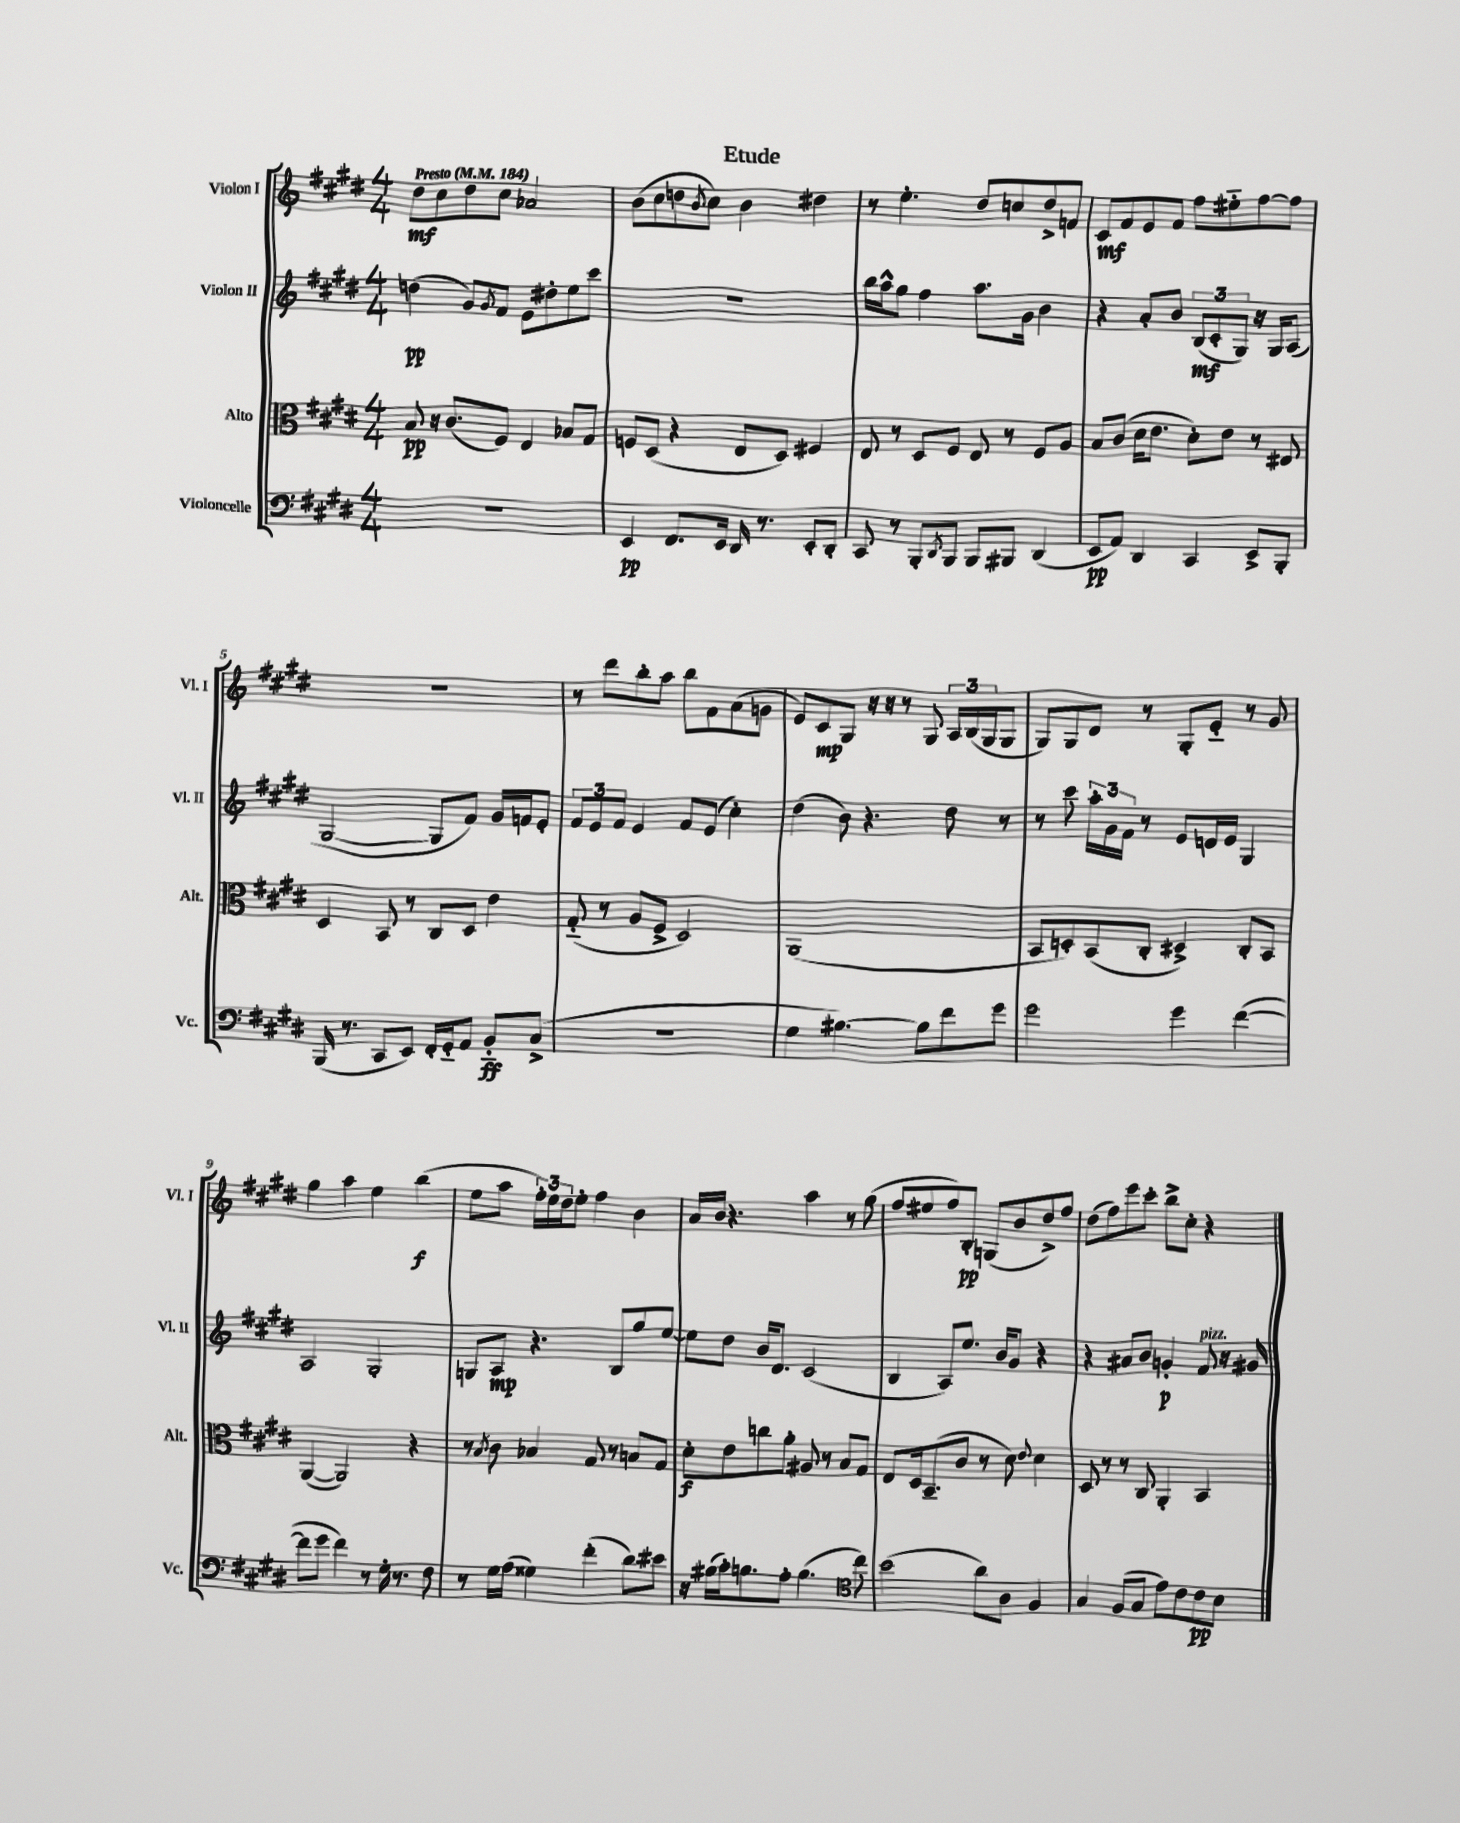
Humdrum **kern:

**kern	**kern	**kern	**kern
*staff4	*staff3	*staff2	*staff1
*clefF4	*clefC3	*clefG2	*clefG2
*k[f#c#g#d#]	*k[f#c#g#d#]	*k[f#c#g#d#]	*k[f#c#g#d#]
*M4/4	*M4/4	*M4/4	*M4/4
*MM184	*MM184	*MM184	*MM184
1r	8B/	(4dd\	8dd#\L
.	16r	.	8cc#\
.	(8.c#/L	.	.
.	.	8g#/L)	8dd#\
.	.	8qg#/	.
.	8F#/J)	8f#/J	8cc#\J
.	4E/	8e\L	2a-/
.	.	8dd#'\	.
.	8B-/L	8ee\	.
.	8G#/J	8ccc#\J	.
=	=	=	=
4EE/	8F/L	1r	(8b\L
.	(8D#/J	.	8cc#\
8.FF#/L	4r	.	8dd\
.	.	.	8qb/
.	.	.	8cc#\J)
16EE/Jk	.	.	.
16DD#/	8E/L	.	4b\
8.r	.	.	.
.	8D#/J)	.	.
8EE'/L	4F#/	.	4dd#\
8DD#'/J	.	.	.
=	=	=	=
8CC#/	8E/	16bb\LL	8r
.	.	16aa^^\J	.
8r	8r	8gg#\J	4.ee'\
8BBB'/L	8D#/L	4ff#\	.
8qDD#/	.	.	.
8BBB/J	8F#/J	.	.
8BBB/L	8E/	8.aa\L	8dd#/L
8BBB#/J	8r	.	8cc/
.	.	16g#\Jk	.
(4DD#/	8F#/L	4b\	8dd#^/
.	8A/J	.	8f/J
=	=	=	=
8EE/L	8B/L	4r	8c#/L
8AA/J)	(8c#/J	.	8f#/
4DD#/	16d#\LK	8a'/L	8e/
.	8.e\J	.	.
.	.	8b/J	8f#/J
4CC#/	8d#'\L)	(12B/L	8ff#\L
.	.	12c#'/	.
.	8e\J	.	8ee#'~\
.	.	12G#/J)	.
8EE^/L	8r	16r	[8ff#\
.	.	16G#/LK	.
8BBB'/J	8E#/	(8A/J	8ff#\]J
=	=	=	=
(16BBB/	4D#/	[2G#/	1r
8.r	.	.	.
8CC#/L	8BB/	.	.
8EE/J)	8r	.	.
16FF#'/LL	8C#/L	8G#/]L	.
16GG#'~/J	.	.	.
8AA/J	8D#/J	8f#/J)	.
8BB'~/L	4e\	16g#/LL	.
.	.	16f/J	.
(8C#^/J	.	8e'/J	.
=	=	=	=
1r	(8G#'~/	12f#/L	8r
.	.	12e/	.
.	8r	.	8ddd#\L
.	.	12f#/J	.
.	8A/L	4e/	8bb'\
.	8F#^/J	.	8aa\J
.	2D#/)	8f#/L	8bb\L
.	.	(8e/J	8f#\
.	.	4cc#'\)	(8a\
.	.	.	8g\J
=	=	=	=
4G#\	(1AA	(4dd#\	8e/L)
.	.	.	8c#/
[4.B#\)	.	8b\)	8G#/J
.	.	4.r	16r
.	.	.	16r
.	.	.	8r
8B#\]L	.	.	8G#/
8f#\	.	8dd#\	24A/LL
.	.	.	(24B/
.	.	.	24G#/J
8g#\J	.	8r	8G#/J
=	=	=	=
2g#\	8BB/L	8r	8G#/L)
.	8D'/)	8ccc#\	8G#/
.	(8BB/	24aa'\LL	8d#/J
.	.	24g#\	.
.	.	24f#\JJ	.
.	8C#'/J	8r	8r
4g#\	4D#^/)	8e/L	8G#'/L
.	.	16d/L	8e'~/J
.	.	16e/JJ	.
([4f#\	8C#'/L	4G#/	8r
.	8BB/J	.	8g#/
=	=	=	=
8f#\]L	([4AA/	2A/	4gg#\
8g#\J	.	.	.
4f#\)	2AA/])	.	4aa\
8r	.	2G#'/	4ee\
16G#'\	.	.	.
8.r	.	.	.
.	4r	.	(4bb\
8F#\	.	.	.
=	=	=	=
8r	8r	8G/L	8ee\L
.	8qB/	.	.
16G#\LL	8c#\	8A/J	8aa\J
(16A\JJ	.	.	.
4G##\)	4B-/	4.r	24ff#'\LL)
.	.	.	24ee\
.	.	.	24dd#\J
.	.	.	8ee'\J
(4f#'\	8G#/	.	4ff#\
.	8r	8B/L	.
8d#\L)	8B/L	8gg#/	4b\
8e#\J	8G#/J	[8ee/J	.
=	=	=	=
16r	8d#'\L	8ee\]L	16a/LL
(16B#\LL	.	.	16b/JJ
16c#'\J)	8e\	8dd#\J	4.r
8.B\	.	.	.
.	8cc\	16b/LK	.
.	.	8.d#/J	.
8A'\J	8a'\J	.	.
(4.B\	8A#/	(2c#/	4aa\
.	8r	.	.
.	8B/L	.	8r
*clefC4	*	*	*
8cc#\)	8G#/J	.	(8gg#\
=	=	=	=
(2b\	8E/L	4B/	8ff#/L
.	16D#/k	.	8ee#/
.	(8.BB~/	.	.
.	.	8A/L)	8ff#/)
.	8c#/J	8.ee/J	8B'/J
8a\L)	8r	.	(8G/L
.	.	16b/LK	.
8A\J	8d#\)	8g#/J	8b/
.	8qqe/	.	.
4F#/	4d#\	4r	8dd#^/)
.	.	.	8ff#/J
=	=	=	=
4G#/	8D#/	4r	(8dd#\L
.	8r	.	8ff#\)
(8F#/L	8r	8a#/L	8eee\
8G#/J	8C#/	8b/J	8ccc#'\J
8e\L)	4AA'/	4g'/	8bb^\L
8c#\	.	.	8cc#'\J
8c#\	4BB/	8f#/	4r
8B\J	.	16r	.
.	.	16g#/	.
==	==	==	==
*-	*-	*-	*-
